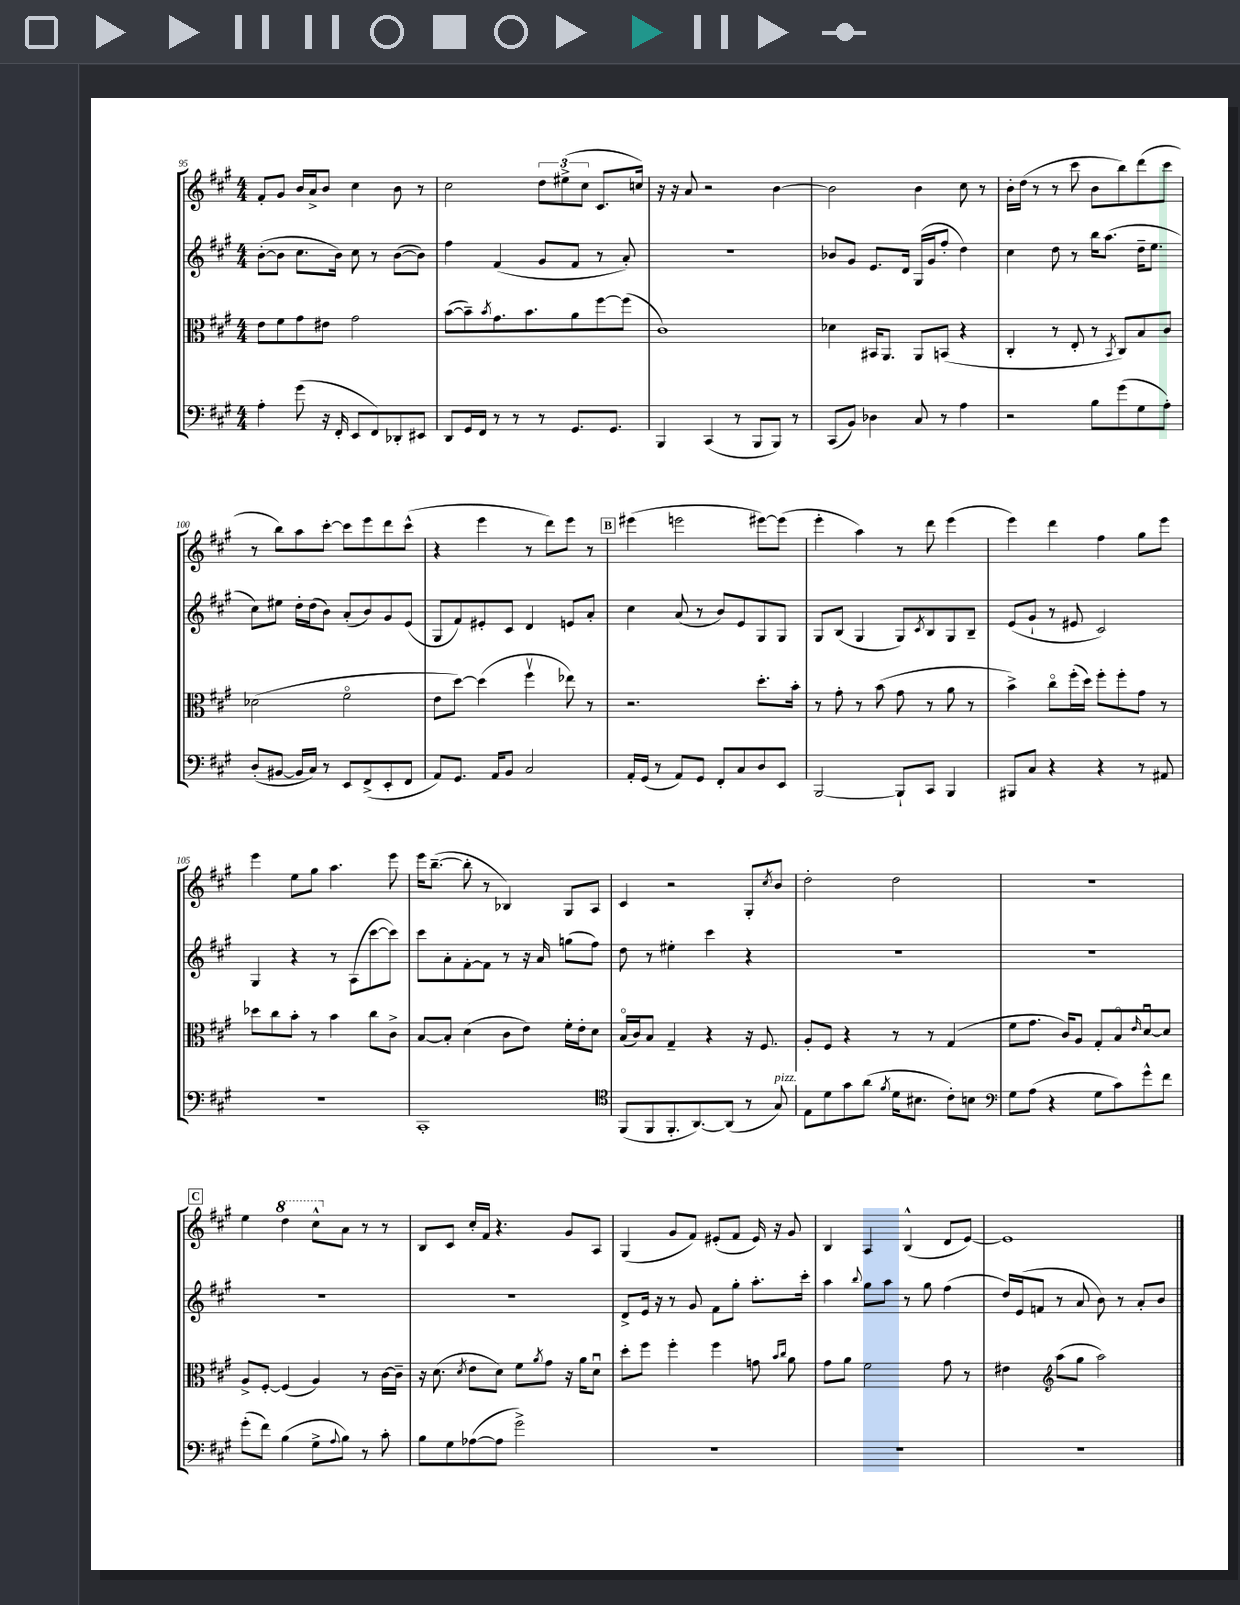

**kern	**kern	**kern	**kern
*staff4	*staff3	*staff2	*staff1
*clefF4	*clefC3	*clefG2	*clefG2
*k[f#c#g#]	*k[f#c#g#]	*k[f#c#g#]	*k[f#c#g#]
*M4/4	*M4/4	*M4/4	*M4/4
4A'	8e	([8b'	8f#'
.	8f#	8b]	8g#
(8g#	8g#	8.cc#	16b
.	.	.	16a^
16r	8e#	.	8b
16FF#'	.	16b)	.
8EE	2g#	8cc#	4cc#
8FF#)	.	8r	.
8DD-'	.	([8b	8b
8EE#	.	8b])	8r
=	=	=	=
8DD	([8b	4ff#	2cc#
16GG#	8b~])	.	.
16FF#	.	.	.
.	8qb	.	.
8r	8.g#	(4f#	.
8r	.	.	.
.	8.b	.	.
8r	.	8g#	12dd
.	.	.	(12ee#^
8.GG#	8a	8f#	.
.	.	.	12cc#
.	[8ff#	8r	8.c#
8.GG#	.	.	.
.	(8ff#]	8a')	.
.	.	.	16cc)
=	=	=	=
4BBB	1c#)	1r	16r
.	.	.	16r
.	.	.	8a
(4CC#	.	.	2r
8r	.	.	.
8BBB	.	.	.
8BBB)	.	.	[4b
8r	.	.	.
=	=	=	=
(8CC#	4d-	8b-	2b]
8BB)	.	8g#	.
4D-	16BB#	8.e	.
.	8.AA	.	.
.	.	16d	.
8C#	8AA	(16G#	4b
.	.	16g#	.
8r	(8BB	8ff#'	.
4A	4r	4dd)	8cc#
.	.	.	8r
=	=	=	=
2r	4C#'	4cc#	16b'
.	.	.	(16dd
.	.	.	8r
.	8r	8dd	8r
.	8E'	8r	8ccc#
8B	8r	16bb	8b
.	.	(8.aa	.
.	8qBB	.	.
(8g#	8C#)	.	8bb)
8G#	8B	16dd~	(8ddd
.	.	8.ee	.
8A')	8c#	.	8ccc#
=	=	=	=
(8D'	(2d-	8cc#)	8r
[8BB#	.	8ee#	8bb)
16BB#]	.	16dd'	8aa
16C#)	.	(16dd	.
8r	.	8b)	[8ccc#'
8EE	2f#o	(8a'	8ccc#]
(8FF#^	.	8b)	8eee
8EE'	.	8g#	8ddd
8FF#	.	(8e	(8ccc#^^
=	=	=	=
8AA)	8e	8G#	4r
8.GG#	[8dd)	8f#)	.
.	(4dd]	8e#'	4eee
16AA	.	.	.
8BB	.	8c#	.
2C#	4ff#v	4d	8r
.	.	.	8ddd)
.	8ee-)	8e	8eee
.	8r	8a'	8r
=	=	=	=
16AA'	2.r	4cc#	(4eee#
(16GG#	.	.	.
8r	.	.	.
8AA)	.	(8a	2eee
8GG#	.	8r	.
8FF#'	.	8b)	.
8C#	.	8e	.
8D	8.dd'	8G#	[8eee#)
8EE	.	8G#	(8eee#]
.	16b'	.	.
=	=	=	=
[2BBB	8r	8G#	4eee'
.	8g#'	(8B	.
.	8r	4G#	4aa)
.	(8b	.	.
8BBB`]	8g#	8G#)	8r
.	.	8qc#	.
8CC#	8r	8B	8ddd
4BBB	8a	8G#	(4eee
.	8r	8B~	.
=	=	=	=
8BBB#	4b^)	(8e	4eee)
8C#	.	8g#`	.
4r	8cc#o	8r	4ddd
.	(16ff#'	8e#	.
.	16dd)	.	.
4r	8ff#'	2c#)	4ff#
.	8ff#'	.	.
8r	8g#	.	8gg#
8AA#	8r	.	8eee
=	=	=	=
1r	8dd-	4G#	4eee
.	8cc#	.	.
.	8b'	4r	8ee
.	8r	.	8gg#
.	4b	8r	4.aa
.	.	(8A	.
.	8cc#	[8ccc#	.
.	8c#^	8ccc#])	8eee
=	=	=	=
1CC#'	[8B	8ccc#	16eee
.	.	.	([8.bb~
.	8B']	8a'	.
.	(4d	[8f#'	8bb']
.	.	8f#]	8r
.	8c#	8r	4B-)
.	8e)	16r	.
.	.	16a	.
.	16f#'	(8gg	8G#
.	16e'	.	.
.	8d	8ff#)	8A
=	=	=	=
*clefC4	*	*	*
(8FF#	(16Bo	8dd	4c#
.	16c#)	.	.
8FF#	8B	8r	.
8.FF#'	4G#~	4ee#'	2r
[8.AA)	.	.	.
.	4r	4ccc#	.
(8AA]	.	.	.
8r	16r	4r	8G#'
.	8.F#	.	.
.	.	.	8qcc#
8G#)	.	.	8b
=	=	=	=
8E	8A'	1r	2dd'
8d	8F#	.	.
8g#	4r	.	.
(8a	.	.	.
8qf#	.	.	.
16d	8r	.	2dd
8.B#	.	.	.
.	8r	.	.
8c#')	(4G#	.	.
8B	.	.	.
=	=	=	=
*clefF4	*	*	*
8G#	8f#	1r	1r
(8A	8.g#	.	.
4r	.	.	.
.	16c#)	.	.
.	8A	.	.
8G#	8G#'	.	.
8c#)	8Bo	.	.
.	16qqe	.	.
8g#^^	[8du	.	.
8f#	8d]	.	.
=	=	=	=
(8g#'	8A^	1r	4ee
8f#)	[8F#'	.	.
(4B	(4F#]	.	4ddd
8G#^	4A)	.	8ccc#^^
8qqA	.	.	.
8B)	.	.	8a
8r	8r	.	8r
8c#'	[16c#	.	8r
.	16c#~]	.	.
=	=	=	=
8B	16r	1r	8B
.	(8.d	.	.
8G#	.	.	8c#
.	8qd	.	.
([8A-	8e	.	16cc#'
.	.	.	16f#
8A-]	8d)	.	4.r
2g#^)	8f#	.	.
.	8qa	.	.
.	8g#	.	.
.	16r	.	8g#
.	16a	.	.
.	8du	.	8A
=	=	=	=
1r	8dd'	8d^	(4G#
.	8ff#	16e	.
.	.	16r	.
.	4ff#'	8r	8g#
.	.	8g#	8f#)
.	4ff#	8f#	(8e#'
.	.	8gg#'	8f#
.	8g	8.aa'	16e#)
.	.	.	16r
.	16qqb	.	.
.	16qqcc#	.	.
.	8a	.	8g#
.	.	16ccc#'	.
=	=	=	=
1r	8g#	4aa	4B
.	8a	.	.
.	.	8qqbb	.
.	2f#	8gg#	4A
.	.	8aa	.
.	.	8r	(4B^^
.	.	8gg#	.
.	8g#	(4ff#	8d
.	8r	.	[8e)
=	=	=	=
1r	4e#	16dd)	1e]
.	.	(16e	.
.	.	8f	.
*	*clefG2	*	*
.	(8aa	8r	.
.	8gg#	8a	.
.	2aa)	8b)	.
.	.	8r	.
.	.	8a'	.
.	.	8b	.
==	==	==	==
*-	*-	*-	*-
